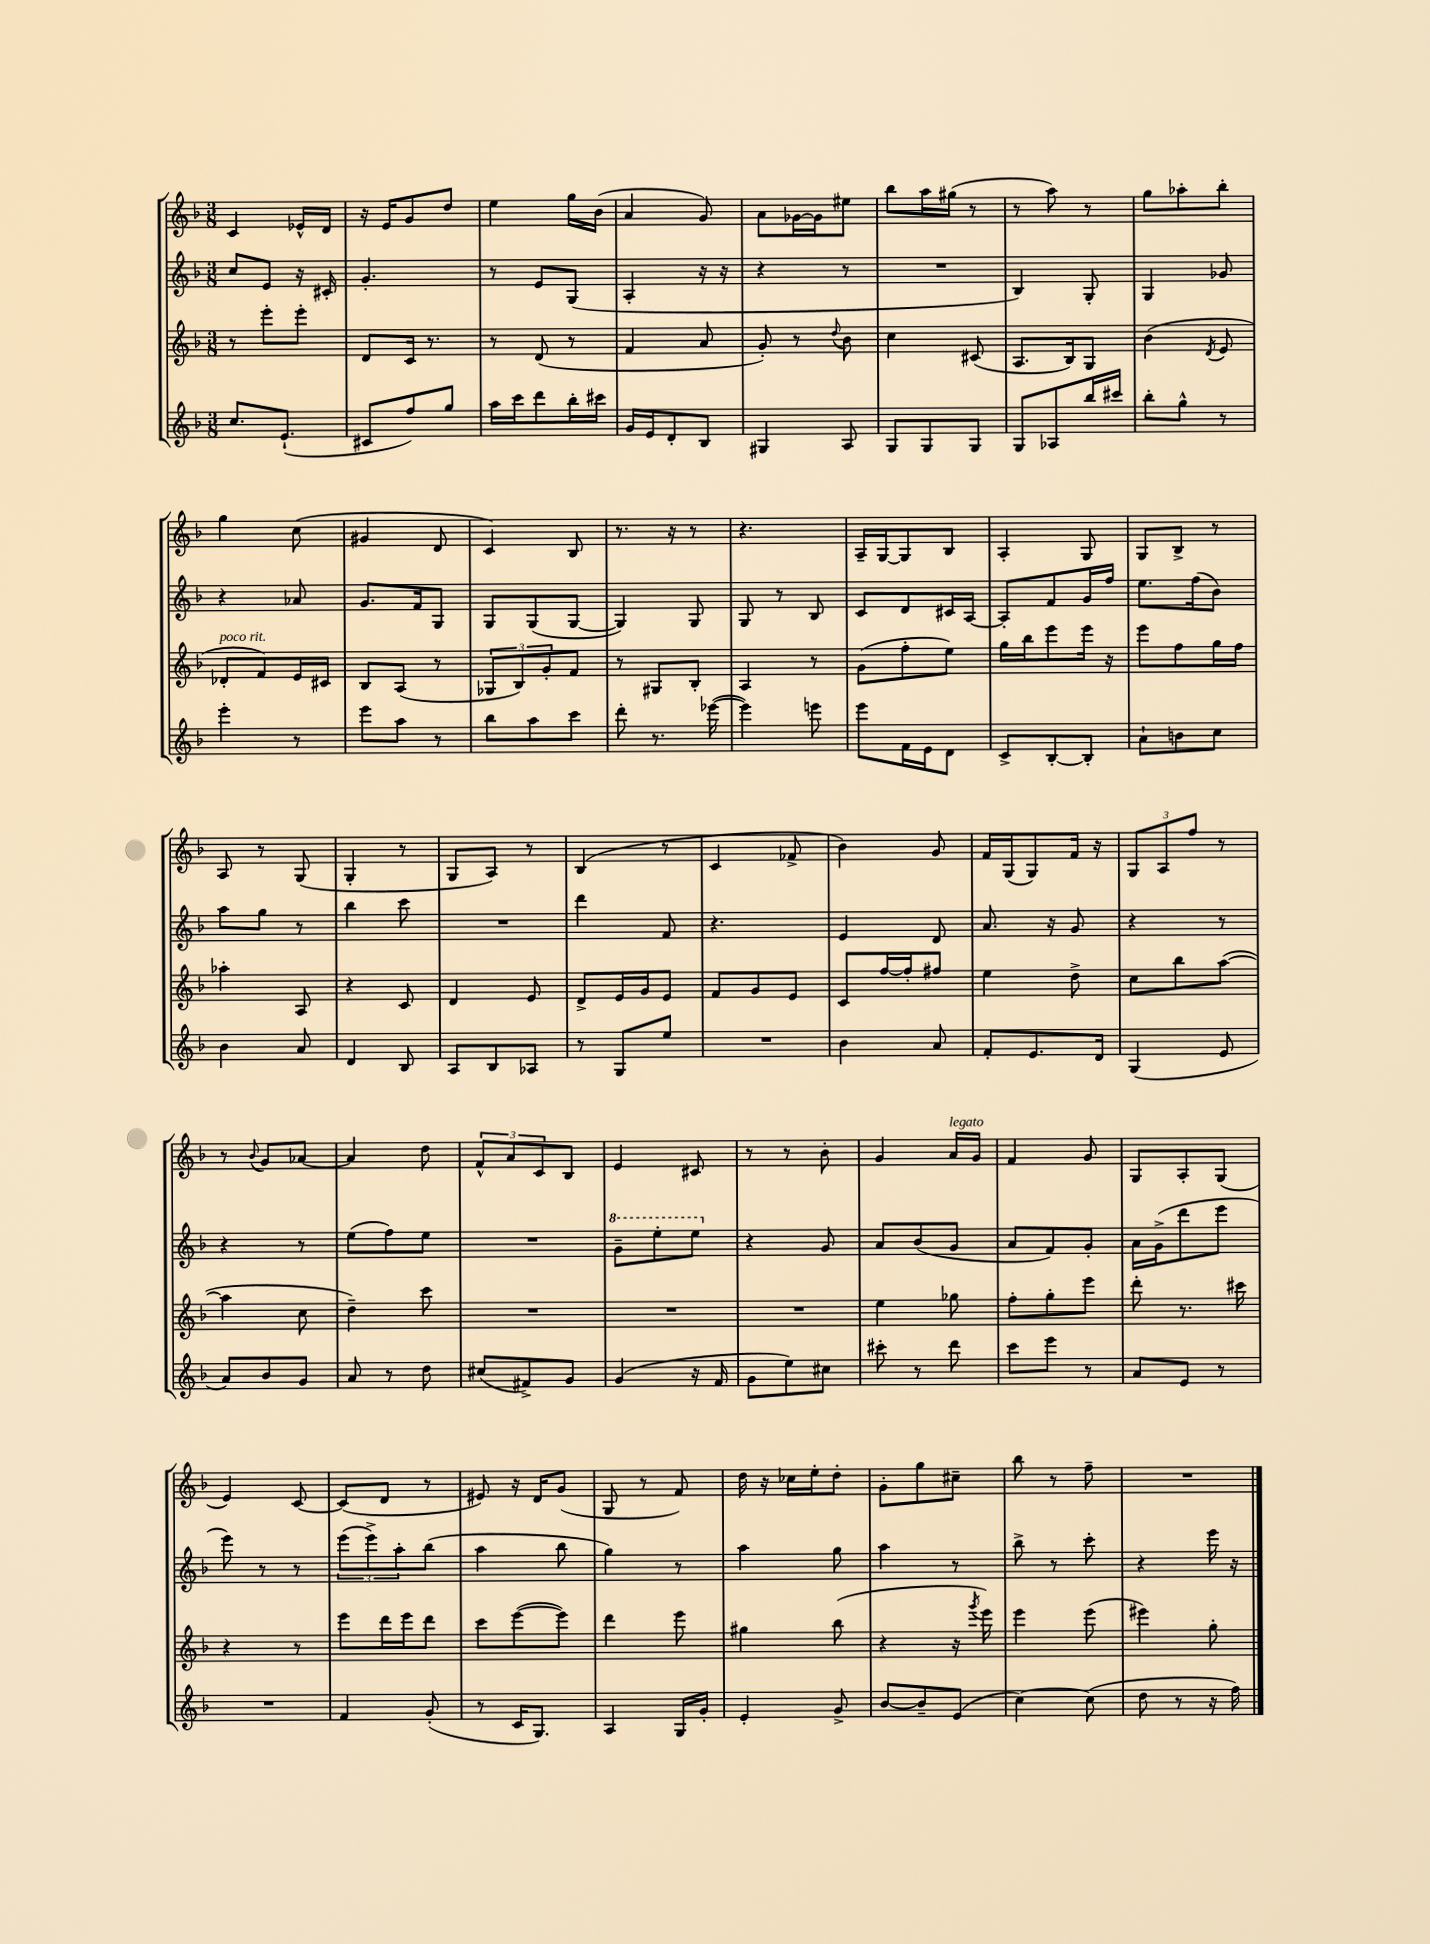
<<
\new StaffGroup <<
\new Staff = "s0" {
    \clef treble \key f \major \numericTimeSignature \time 3/8
    c'4 ees'16-^ d'16 |
    r16 e'16 g'8 d''8 |
    e''4 g''16 bes'16( |
    a'4 g'8) |
    a'8 ges'16~ ges'16 eis''8 |
    bes''8 a''16 gis''16( r8 |
    r8 a''8) r8 |
    g''8 aes''8-. bes''8-. |
    g''4 c''8( |
    gis'4 d'8 |
    c'4) bes8 |
    r8. r16 r8 |
    r4. |
    a16-- g16~ g8 bes8 |
    a4-. g8 |
    g8 bes8-> r8 |
    a8 r8 g8( |
    g4-. r8 |
    g8 a8) r8 |
    bes4( r8 |
    c'4 fes'8-> |
    bes'4) g'8 |
    f'16 g16( g8) f'16 r16 |
    \tuplet 3/2 { g8 a8 f''8 } r8 |
    r8 \appoggiatura { bes'8 } g'8 aes'8~ |
    aes'4 d''8 |
    \tuplet 3/2 { f'8-^ a'8 c'8 } bes8 |
    e'4 cis'8 |
    r8 r8 bes'8-. |
    g'4 a'16^\markup { \italic "legato" } g'16 |
    f'4 g'8 |
    g8 a8-. g8( |
    e'4) c'8~ |
    c'8( d'8 r8 |
    eis'8) r16 d'16 g'8( |
    g8 r8 f'8) |
    d''16 r16 ces''16 e''16-. d''8-. |
    g'8-. g''8 cis''8-- |
    bes''8 r8 f''8-- |
    R4. \bar "|." |
}
\new Staff = "s1" {
    \clef treble \key f \major \numericTimeSignature \time 3/8
    c''8 e'8 r16 cis'16-. |
    g'4.-. |
    r8 e'8 g8( |
    a4-. r16 r16 |
    r4 r8 |
    R4. |
    bes4) g8-. |
    g4 ges'8 |
    r4 aes'8 |
    g'8. f'16 g8 |
    g8 g8( g8~ |
    g4) g8 |
    g8 r8 bes8 |
    c'8 d'8 cis'16 a16~ |
    a8-. f'8 g'16 f''16 |
    e''8. f''16( bes'8) |
    a''8 g''8 r8 |
    bes''4 c'''8 |
    R4. |
    d'''4 f'8 |
    r4. |
    e'4 d'8 |
    a'8. r16 g'8 |
    r4 r8 |
    r4 r8 |
    e''8( f''8) e''8 |
    R4. |
    \ottava #1 g''8-- e'''8-. e'''8 \ottava #0 |
    r4 g'8 |
    a'8 bes'8( g'8 |
    a'8 f'8) g'8-. |
    a'16 g'16->( d'''8 e'''8 |
    e'''8) r8 r8 |
    \tuplet 3/2 { e'''8( e'''8->) a''8-. } bes''8( |
    a''4 bes''8 |
    g''4) r8 |
    a''4 g''8 |
    a''4 r8 |
    bes''8-> r8 c'''8-. |
    r4 e'''16 r16 \bar "|." |
}
\new Staff = "s2" {
    \clef treble \key f \major \numericTimeSignature \time 3/8
    r8 e'''8-. e'''8-. |
    d'8 c'16 r8. |
    r8 d'8( r8 |
    f'4 a'8 |
    g'8-.) r8 \appoggiatura { d''8 } bes'8 |
    c''4 cis'8( |
    a8. bes16) g8 |
    bes'4( \acciaccatura { d'8 } e'8 |
    des'8-.^\markup { \italic "poco rit." } f'8) e'16 cis'16 |
    bes8 a8( r8 |
    \tuplet 3/2 { ges8 bes8) g'8-. } f'8 |
    r8 gis8 bes8-. |
    a4 r8 |
    g'8( f''8-. e''8) |
    g''16 bes''16 e'''8 e'''16 r16 |
    e'''8 f''8 g''16 f''16 |
    aes''4-. a8 |
    r4 c'8 |
    d'4 e'8 |
    d'8-> e'16 g'16 e'8 |
    f'8 g'8 e'8 |
    c'8 f''16~ f''16-. fis''8 |
    e''4 d''8-> |
    c''8 bes''8 a''8~( |
    a''4 c''8 |
    d''4--) c'''8 |
    R4. |
    R4. |
    R4. |
    e''4 ges''8 |
    f''8-. g''8-. e'''8 |
    d'''8-. r8. cis'''16 |
    r4 r8 |
    e'''8 d'''16 e'''16 d'''8 |
    c'''8 e'''8~( e'''8) |
    d'''4 e'''8 |
    gis''4 bes''8( |
    r4 r16 \acciaccatura { g'''8 } e'''16) |
    e'''4 e'''8( |
    eis'''4) g''8-. \bar "|." |
}
\new Staff = "s3" {
    \clef treble \key f \major \numericTimeSignature \time 3/8
    c''8. e'8.-!( |
    cis'8 f''8) g''8 |
    a''16 c'''16 d'''8 bes''16-. cis'''16 |
    g'16 e'16 d'8-. bes8 |
    gis4 a8 |
    g8 g8 g8 |
    g8 aes8 bes''16 cis'''16 |
    bes''8-. g''8-^ r8 |
    e'''4-. r8 |
    e'''8 a''8 r8 |
    bes''8 a''8 c'''8 |
    d'''8-. r8. ees'''16~( |
    ees'''4) e'''8 |
    e'''8 f'16 e'16 d'8 |
    c'8-> bes8~-. bes8-. |
    a'8-! b'8 c''8 |
    bes'4 a'8 |
    d'4 bes8 |
    a8 bes8 aes8 |
    r8 g8 e''8 |
    R4. |
    bes'4 a'8 |
    f'8-. e'8. d'16 |
    g4( e'8 |
    a'8) bes'8 g'8 |
    a'8 r8 d''8 |
    cis''8( fis'8->) g'8 |
    g'4( r16 f'16 |
    g'8 e''8) cis''8 |
    cis'''8-. r8 d'''8 |
    c'''8 e'''8 r8 |
    a'8 e'8 r8 |
    R4. |
    f'4 g'8-.( |
    r8 c'16 g8.) |
    a4 g16 g'16-. |
    e'4-. g'8-> |
    bes'8~ bes'8-- e'8( |
    c''4~) c''8( |
    d''8 r8 r16 f''16) \bar "|." |
}
>>
>>
\layout { \context { \Score \remove "Bar_number_engraver" } }
